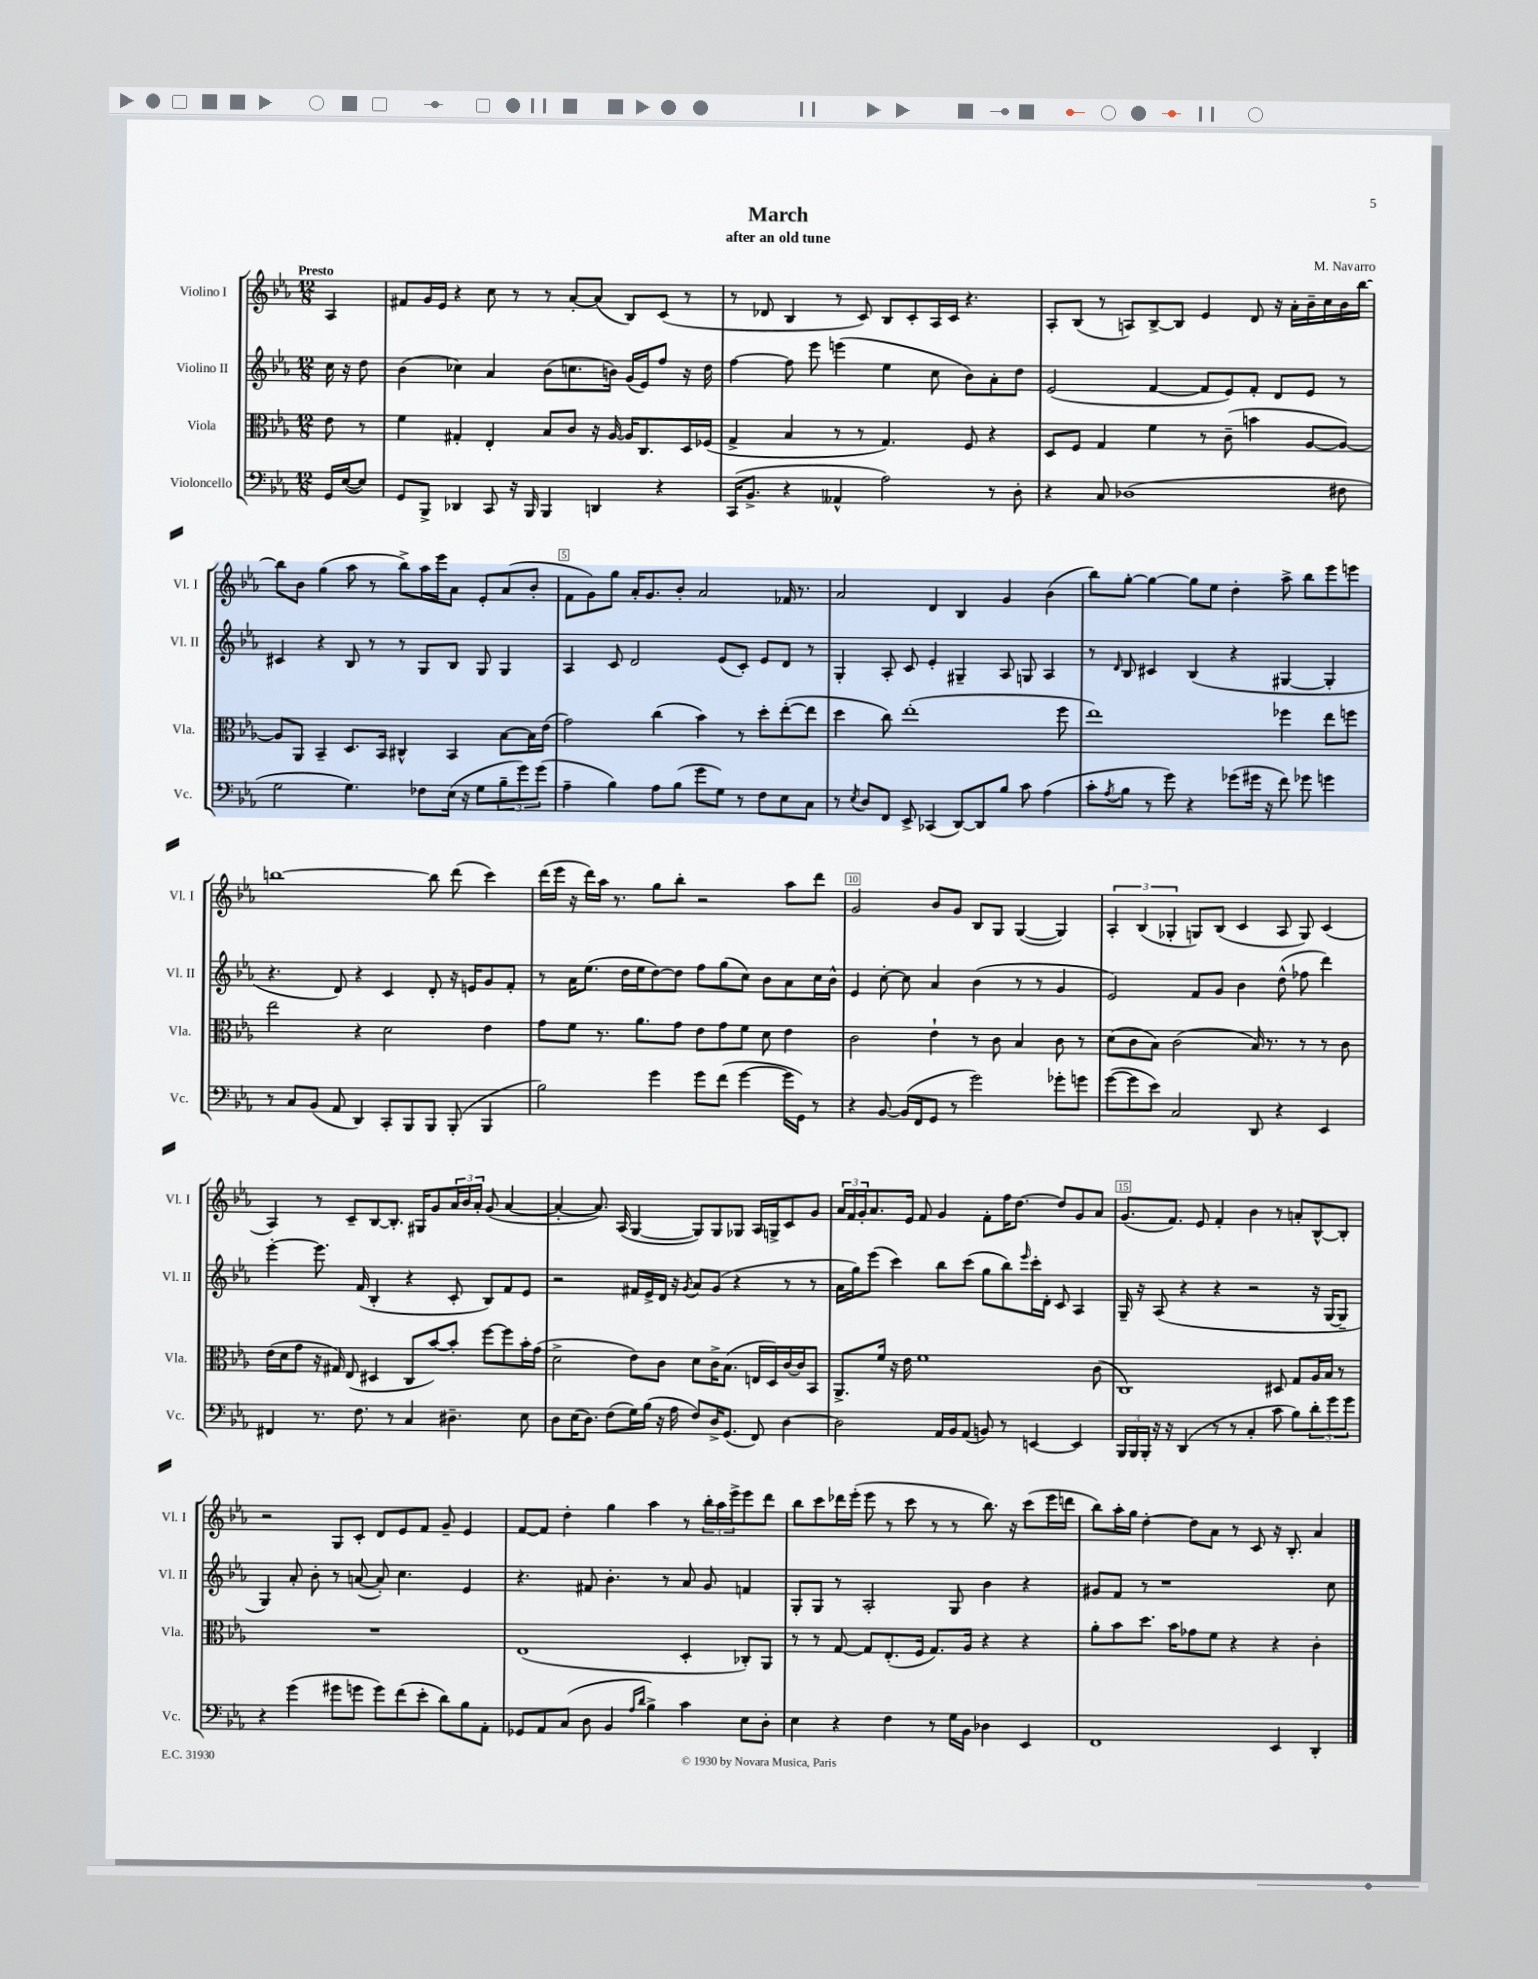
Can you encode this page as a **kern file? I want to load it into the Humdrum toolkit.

**kern	**kern	**kern	**kern
*staff4	*staff3	*staff2	*staff1
*clefF4	*clefC3	*clefG2	*clefG2
*k[b-e-a-]	*k[b-e-a-]	*k[b-e-a-]	*k[b-e-a-]
*M12/8	*M12/8	*M12/8	*M12/8
16GG	8e-	16cc	4A-
([16E-	.	16r	.
8E-])	8r	8dd	.
=	=	=	=
8GG	4f	(4b-	8f#
8BBB-^	.	.	16g
.	.	.	16e-
4DD-	4G#'	4cc-)	4r
8CC	4E-'	4a-	8cc
16r	.	.	8r
16BBB-	.	.	.
4BBB-	8B-	(8b-	8r
.	8c	8.cc	[8a-'
4DD	16r	.	(8a-]
.	[16A-	16b)	.
.	16A-]	(16g	8B-)
.	8.C	16e-)	.
4r	.	8ff	(8c
.	16D	16r	8r
.	(16F-	16dd	.
=	=	=	=
(16CC	4G^	[4ff	8r
8.BB-^	.	.	.
.	.	.	8d-
4r	4B-	8ff]	4B-
.	.	8eee-	.
4AA--^^	8r	(4eee	8r
.	8r	.	8c)
2A-)	4.G)	4ee-	8B-
.	.	.	8c'
.	.	8cc	16A-
.	.	.	16c
.	8F	8b-)	4.r
8r	4r	8a-'	.
8D'	.	8dd	.
=	=	=	=
4r	8D	(2e-	8A-'
.	8F	.	(8B-
8C	4G	.	8r
(1D-	.	.	8A)
.	4f	[4f	[8B-^
.	.	.	8B-]
.	8r	8f]	4e-
.	(8c~	8e-)	.
.	4b	8f'	8d
.	.	8d	16r
.	.	.	16a-'
.	[8A-	8e-	16b-~
.	.	.	16cc
8F#	8A-_)	8r	16b-
.	.	.	[16bb-
=	=	=	=
2G	8A-]	4c#	8bb-]
.	8AA-	.	8b-
.	4BB-~	4r	(4gg
4.G)	8.D	8B-	8aa-
.	.	8r	8r
.	16BB-	.	.
.	4C#^^	8r	8bb-^)
8F-	.	8G	16aa-
.	.	.	16eee-
(16E-	4BB-	8B-	8a-
16r	.	.	.
8G	.	8G	8e-'
12B-~	[8B-	4G	(8a-
12g)	.	.	.
.	16B-]	.	8b-'
(12g	.	.	.
.	(16e-	.	.
=	=	=	=
4A-~	2g)	4A-	8f
.	.	.	8g)
4B-)	.	8c	8gg
.	.	2d	16a-'
.	.	.	8.g
8A-	(4cc	.	.
(8B-	.	.	8b-'
8g	4b-)	.	2a-
8G)	.	(8e-	.
8r	8r	8c')	.
8F	8dd'	8e-	.
8E-	([8ee-'	8d	16f-
.	.	.	8.r
8C	8ee-]	8r	.
=	=	=	=
8r	4dd	4G'	2a-
8qE-	.	.	.
8D	.	.	.
8FF	8cc)	8A-'	.
8EE-^	(1ee-'	8c	.
(4CC-	.	4e-'	4d
[8DD)	.	4G#~	4B-
8DD]	.	.	.
8B-	.	8A-	4g
8c	.	8G	.
(4A-	.	4A-	(4b-
.	8ff	.	.
=	=	=	=
8c'	1ee-)	8r	8bb-)
8qA-	.	16qqd	.
8B-	.	8B-	[8gg'
8r	.	4c#	4gg_
8g)	.	.	.
4r	.	(4B-	8gg]
.	.	.	8ee-
(8g-	.	4r	4dd'
16g#	.	.	.
16r	.	.	.
8f)	4ff-	[4G#	8aa-^
8g-	.	.	8bb-
4g	8ee-	4G#']	8eee-
.	8ff	.	8eee
=	=	=	=
8r	2ee-	4.r	[1bb
8C	.	.	.
(8BB-	.	.	.
8AA-	.	8d)	.
4DD)	4r	4r	.
8CC'	2d	4c	.
8BBB-	.	.	.
8BBB-	.	8d'	8bb]
(8BBB-'	.	16r	(8ddd
.	.	16e	.
4BBB-	4e-	8g	4ccc)
.	.	8f'	.
=	=	=	=
2B-)	8g	8r	(16ddd
.	.	.	16eee-
.	8f	16a-	16r
.	.	(8.ee-	16ddd)
.	8.r	.	16aa-
.	.	.	8.r
.	.	16dd	.
.	8.a-	16ee-	.
4g	.	[8dd)	8gg
.	8g	8dd]	8bb-'
8g	8e-	8ff	2r
(8f	8g	(8gg	.
[4g	8f	8cc)	.
.	8d	8b-	.
16g]	4e-	8a-	8aa-
16GG)	.	.	.
8r	.	16cc	8ddd
.	.	16b-^^	.
=	=	=	=
4r	2c	4e-	2g
[8BB-	.	[8cc'	.
(16BB-]	.	8cc]	.
16FF	.	.	.
8GG	4e-`	4a-	8b-
8r	.	.	8g
2g)	8r	(4b-	8B-
.	8c	.	8G
.	4B-	8r	([4G
.	.	8r	.
8g-'	8c	4g	4G])
8g	8r	.	.
=	=	=	=
([8g	(8d	2e-)	6A-'
8g]	8c	.	.
.	.	.	(6B-
8e-)	8B-)	.	.
.	.	.	6G-'
2C	(2c	.	.
.	.	8f	8G)
.	.	8g	(8B-
.	.	4b-	4c
8DD	16B-)	.	.
.	8.r	.	.
4r	.	(8dd^^	8A-
.	8r	8ff-	8G)
4EE-	8r	4ddd)	(4c
.	8c	.	.
=	=	=	=
4FF#	(16e-	[4eee-'	4A-)
.	16d	.	.
.	8g	.	.
8.r	16r	8.eee-]	8r
.	16G#)	.	.
.	(8E-	.	8c~
8.F	.	(16f	.
.	4D#	4B-'	[8B-
8r	.	.	8.B-']
4C	8C	4r	.
.	.	.	16G#
.	[8b-)	.	8g
4.D#~	8b-']	8c'	24a-
.	.	.	24b-
.	.	.	24a-'
.	[8ff	8B-)	(8g
.	8ff]	8f	[4a-
8E-	16b-'	8e-	.
.	(16g	.	.
=	=	=	=
8D	2d^	2r	4a-'_
(16E-	.	.	.
8.D)	.	.	.
.	.	.	8.a-])
(8F	.	.	.
.	.	.	(16A-
16G)	8e-)	16f#	[4G
(16B-	.	16e-^	.
16r	8c	16d	.
16A-	.	16r	.
.	.	8qg	.
8F)	8d	8a-	8G])
16D^	16c^	(8g	8G
(8.GG	(8.B-	.	.
.	.	4r	8G-
8FF)	16E	.	16A-
.	16D)	.	16G^
[4D	[16c	8r	8c
.	16c]	.	.
.	8BB-	8r	8g
=	=	=	=
2D]	8.AA-^	16a-	24a-
.	.	.	24f
.	.	16gg)	.
.	.	.	24g'
.	.	(8eee-	8.a-
.	16f	.	.
.	16r	4ccc)	.
.	16e-	.	16e-
.	1f	.	8f
16AA-	.	8bb-	4g
16BB-	.	.	.
(8AA-	.	(8ccc	.
8BB)	.	8gg	8f'
8r	.	8bb-)	16ff
.	.	.	[8.dd
.	.	16qqeee-	.
[4EE	.	16ccc'	.
.	.	16d'	.
.	.	8c	8dd]
4EE]	.	4A-	8g
.	(8c	.	8a-
=	=	=	=
24BBB-	1C)	16G~	(8.g
24BBB-	.	.	.
.	.	16r	.
24BBB-'	.	.	.
16r	.	(8A-	.
16r	.	.	8.f)
(4DD	.	4r	.
.	.	.	8e-
8r	.	4r	4f'
8r	.	.	.
4C'	.	2r	4b-
8c	8D#	.	8r
8B-)	8G	.	8a'
12d'	16A-	16r	[8B-^^
.	16B-	[16G	.
12g	.	.	.
.	8r	8G~]	8B-']
12g	.	.	.
=	=	=	=
4r	1.r	4G)	2r
(4g	.	8a-'	.
.	.	8b-'	.
8g#	.	8r	8G
8g	.	([8a	8c'
8g)	.	8a'])	8d
(8f	.	4.cc	8e-
8e-'	.	.	8f
8d)	.	.	8g~
8B-	.	4e-	4e-
8AA-'	.	.	.
=	=	=	=
8GG-	(1E-	4.r	[8f
8AA-	.	.	8f]
(8C	.	.	4dd'
8D	.	8f#	.
4BB-	.	4.b-'	4gg
16qqA-	.	.	.
16qqd	.	.	.
4B-^)	.	.	4aa-
.	.	8r	.
4c	4D'	8a-	8r
.	.	8g	24bb-'
.	.	.	24aa-
.	.	.	24eee-^
8E-	8C-')	4f	8eee-
8D'	8AA-	.	8ddd
=	=	=	=
4E-	8r	8G'	8bb-
.	8r	8G	8ccc
4r	[8G	8r	16ddd-
.	.	.	(16eee-'
.	8G]	2A-'	8eee-
4F	(8.E-'	.	8r
.	.	.	8ccc
.	16F	.	.
8r	8.G)	.	8r
16G	.	8G	8r
16BB-	16A-	.	.
4D-	4r	4b-	8.bb-)
.	.	.	16r
4EE-	4r	4r	(8ccc
.	.	.	16eee-
.	.	.	16ddd
=	=	=	=
1FF	8a-'	8g#	8bb-)
.	8b-	8f	16aa-'
.	.	.	16gg
.	8.dd	8r	[4dd'
.	.	1r	.
.	16b-	.	.
.	8g-	.	8dd]
.	8f	.	8a-
.	4r	.	8r
.	.	.	8c
4EE-	4r	.	16r
.	.	.	8.B-'
4DD'	4c'	.	4a-
.	.	8cc	.
==	==	==	==
*-	*-	*-	*-
